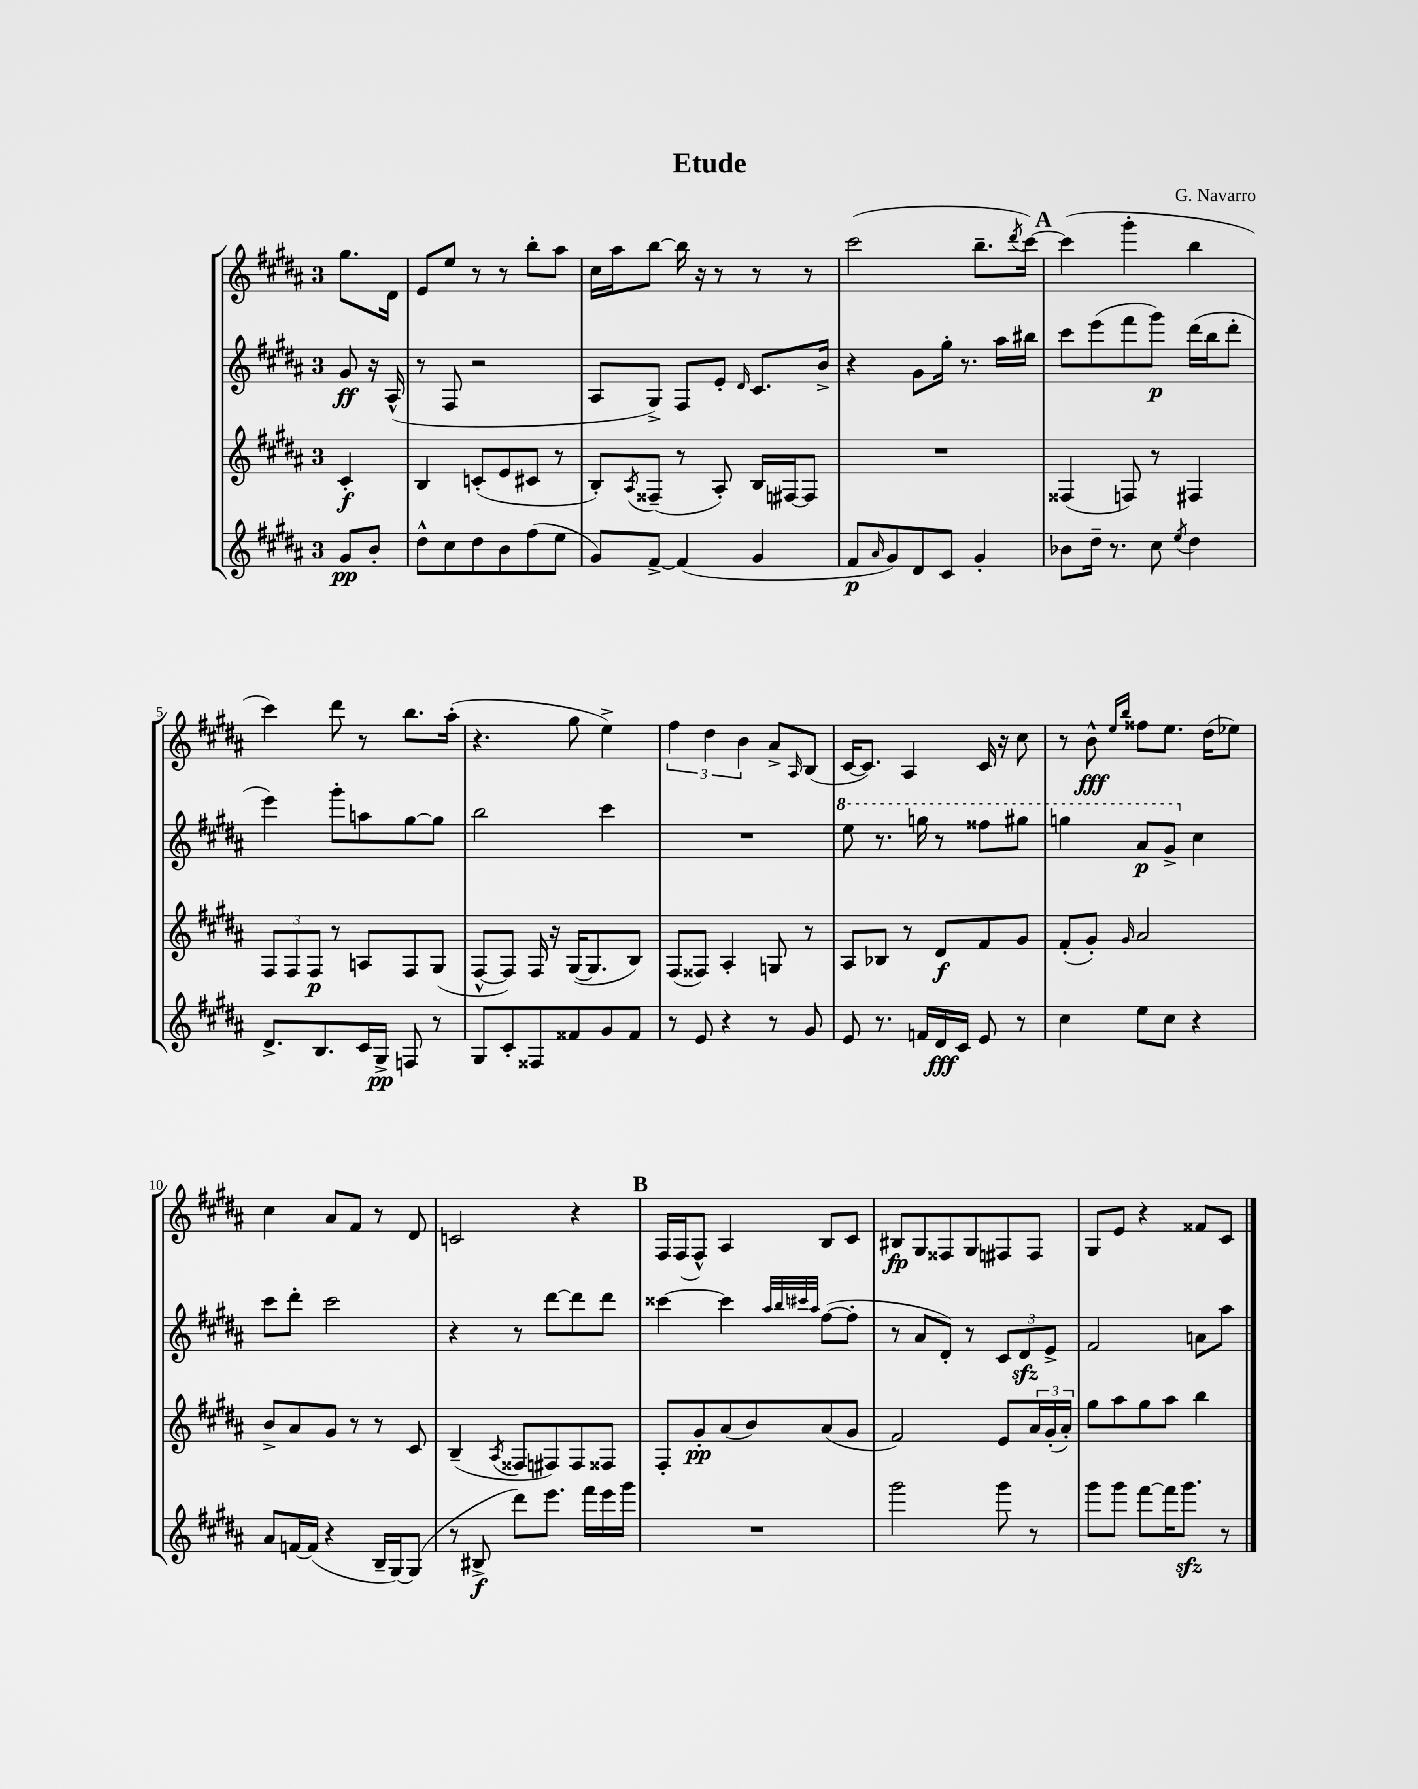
\header { title = "Etude" composer = "G. Navarro" }
<<
\new StaffGroup <<
\new Staff = "s0" {
    \clef treble \key b \major \once \override Staff.TimeSignature.style = #'single-digit \time 3/4 \partial 4
    gis''8. dis'16 |
    e'8 e''8 r8 r8 b''8-. ais''8 |
    cis''16 ais''16 b''8~ b''16 r16 r8 r8 r8 |
    cis'''2( b''8.-- \acciaccatura { dis'''8 } cis'''16~) |
    \mark \markup { \bold "A" } cis'''4( gis'''4-. b''4 |
    cis'''4) dis'''8 r8 b''8. ais''16-.( |
    r4. gis''8 e''4->) |
    \tuplet 3/2 { fis''4 dis''4 b'4 } ais'8-> \grace { ais16 } b8( |
    cis'16~ cis'8.) ais4 cis'16 r16 cis''8 |
    r8 b'8-^\fff \grace { e''16 b''16 } fisis''8 e''8. dis''16( ees''8) |
    cis''4 ais'8 fis'8 r8 dis'8 |
    c'2 r4 |
    \mark \markup { \bold "B" } fis16 fis16( fis8-^) ais4 b8 cis'8 |
    bis8\fp gis8 fisis8 gis8 fis8 fis8 |
    gis8 e'8 r4 fisis'8 cis'8 \bar "|." |
}
\new Staff = "s1" {
    \clef treble \key b \major \once \override Staff.TimeSignature.style = #'single-digit \time 3/4 \partial 4
    gis'8\ff r16 ais16-^( |
    r8 fis8 r2 |
    ais8 gis8->) fis8 e'8-. \grace { dis'16 } cis'8. b'16-> |
    r4 gis'8 gis''16-. r8. ais''16 bis''16 |
    \mark \markup { \bold "A" } cis'''8 e'''8( fis'''8 gis'''8\p) dis'''16( b''16 dis'''8-. |
    e'''4) gis'''8-. a''8 gis''8~ gis''8 |
    b''2 cis'''4 |
    R2. |
    \ottava #1 e'''8 r8. g'''16 r8 fisis'''8 gis'''8 |
    g'''4 ais''8\p gis''8-> \ottava #0 cis''4 |
    cis'''8 dis'''8-. cis'''2 |
    r4 r8 dis'''8~ dis'''8 dis'''8 |
    \mark \markup { \bold "B" } cisis'''4~ cisis'''4 \grace { ais''32 b''32 cis'''32 ais''32 } fis''8~( fis''8-. |
    r8 ais'8 dis'8-.) r8 \tuplet 3/2 { cis'8 dis'8\sfz e'8-> } |
    fis'2 a'8 ais''8 \bar "|." |
}
\new Staff = "s2" {
    \clef treble \key b \major \once \override Staff.TimeSignature.style = #'single-digit \time 3/4 \partial 4
    cis'4-.\f |
    b4 c'8-.( e'8 cis'8 r8 |
    b8-.) \acciaccatura { ais8 } fisis8--( r8 ais8-.) b16 fis16~ fis8 |
    R2. |
    \mark \markup { \bold "A" } fisis4( f8) r8 fis4 |
    \tuplet 3/2 { fis8 fis8 fis8\p } r8 a8 fis8 gis8( |
    fis8~-^ fis8) fis16 r16 gis16~( gis8. b8) |
    fis8( fisis8) ais4-. g8 r8 |
    ais8 bes8 r8 dis'8\f fis'8 gis'8 |
    fis'8-.( gis'8-.) \grace { gis'16 } ais'2 |
    b'8-> ais'8 gis'8 r8 r8 cis'8 |
    b4--( \acciaccatura { ais8 } fisis8 fis8) fis8 fisis8 |
    \mark \markup { \bold "B" } fis8-. gis'8-.\pp ais'8( b'8) ais'8( gis'8 |
    fis'2) e'8 \tuplet 3/2 { ais'16 gis'16-.( ais'16-.) } |
    gis''8 ais''8 gis''8 ais''8 b''4 \bar "|." |
}
\new Staff = "s3" {
    \clef treble \key b \major \once \override Staff.TimeSignature.style = #'single-digit \time 3/4 \partial 4
    gis'8\pp b'8-. |
    dis''8-^ cis''8 dis''8 b'8 fis''8( e''8 |
    gis'8) fis'8~-> fis'4( gis'4 |
    fis'8\p \grace { ais'16 } gis'8) dis'8 cis'8 gis'4-. |
    \mark \markup { \bold "A" } bes'8 dis''16-- r8. cis''8 \acciaccatura { e''8 } dis''4 |
    dis'8.-> b8. cis'16 gis16->\pp f8 r8 |
    gis8 cis'8-. fisis8 fisis'8 gis'8 fisis'8 |
    r8 e'8 r4 r8 gis'8 |
    e'8 r8. f'16 dis'16\fff cis'16 e'8 r8 |
    cis''4 e''8 cis''8 r4 |
    ais'8 f'16~ f'16( r4 b16-- gis16~) gis8( |
    r8 bis8->\f dis'''8) e'''8. fis'''16 e'''16 gis'''16 |
    \mark \markup { \bold "B" } R2. |
    gis'''2 gis'''8 r8 |
    gis'''8 gis'''8 fis'''8~ fis'''16 gis'''8.\sfz r8 \bar "|." |
}
>>
>>
